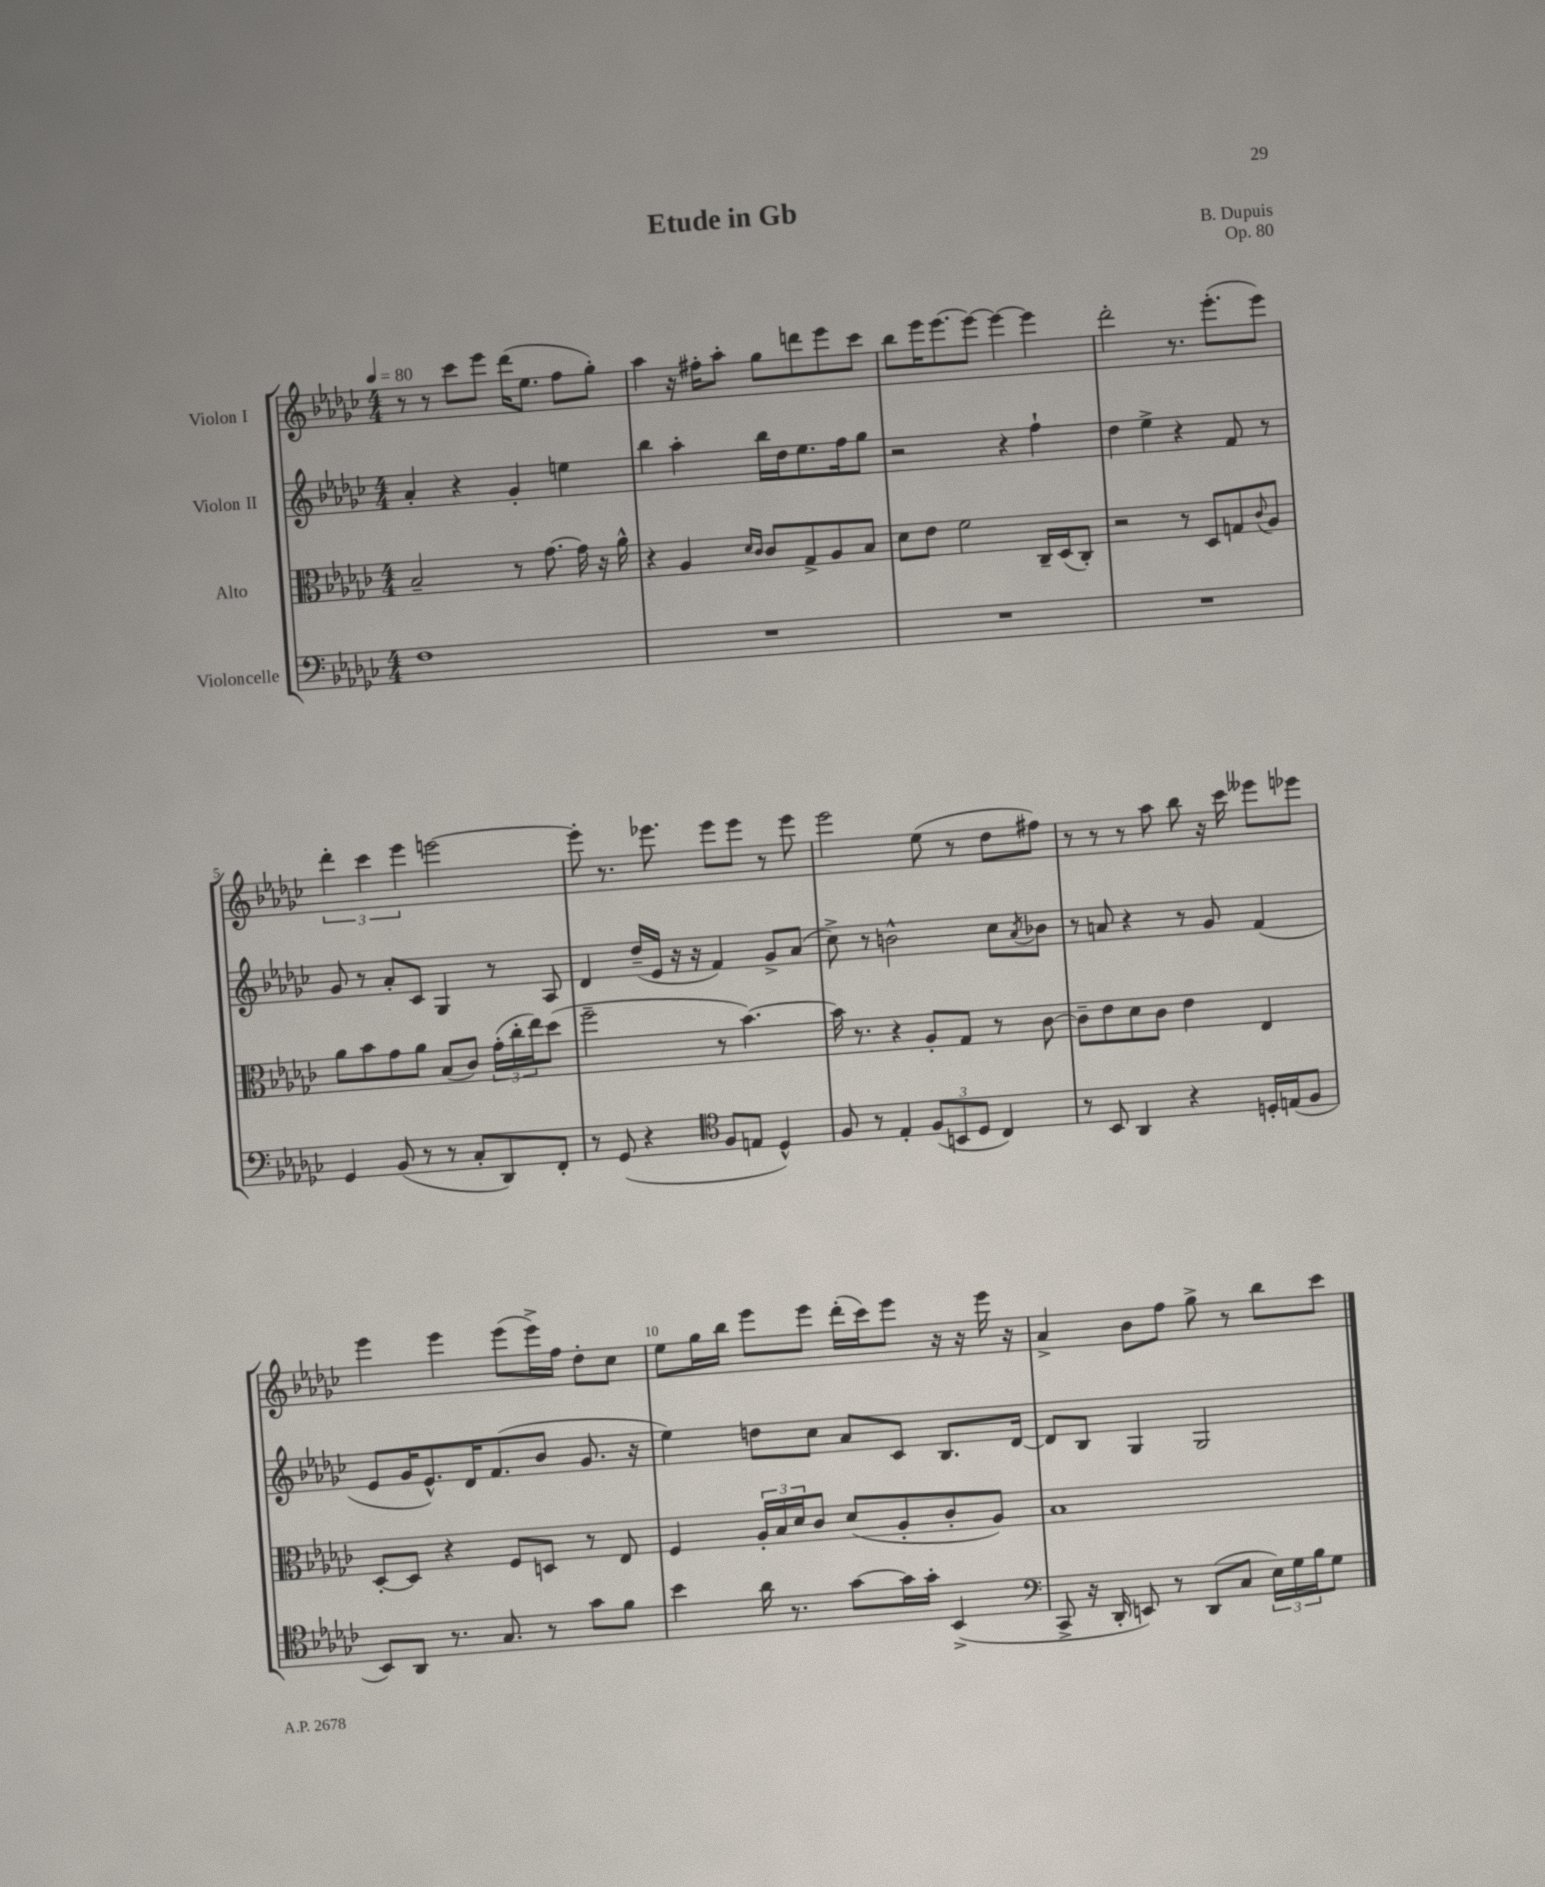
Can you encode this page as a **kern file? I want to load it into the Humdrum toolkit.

**kern	**kern	**kern	**kern
*part4	*part3	*part2	*part1
*staff4	*staff3	*staff2	*staff1
*I"Violoncelle	*I"Alto	*I"Violon II	*I"Violon I
*clefF4	*clefC3	*clefG2	*clefG2
*k[b-e-a-d-g-c-]	*k[b-e-a-d-g-c-]	*k[b-e-a-d-g-c-]	*k[b-e-a-d-g-c-]
*M4/4	*M4/4	*M4/4	*M4/4
*MM80	*MM80	*MM80	*MM80
=1	=1	=1	=1
1F	2B-~/	4a-'/	8r
.	.	.	8r
.	.	4r	8ccc-\L
.	.	.	8eee-\J
.	8r	4g-'/	(16ddd-\KL
.	.	.	8.ee-\J
.	[8.g-\	.	.
.	.	4een\	8ff\L
.	16g-\]	.	.
.	16r	.	8gg-'\J)
.	16a-^^\	.	.
=2	=2	=2	=2
1r	4r	4bb-\	4aa-\
.	4A-/	4aa-'\	16r
.	.	.	16ff#X'\KL
.	.	.	8aa-'\J
.	16qqd-/LL	.	.
.	16qqc-/JJ	.	.
.	8c-/L	16bb-\LL	8gg-\L
.	.	16dd-\J	.
.	8G-^/	8.ee-\	8dddn\
.	8A-/	.	8eee-\
.	.	16ff\k	.
.	8B-/J	8gg-\J	8ccc-\J
=3	=3	=3	=3
1r	8d-\L	2r	8bb-\L
.	8e-\J	.	16eee-\K
.	.	.	[8.eee-\
.	2f\	.	.
.	.	.	8eee-\J_
.	.	4r	4eee-\_
.	16C-~/LL	4ff`\	4eee-\]
.	(16D-/J	.	.
.	8C-'/J)	.	.
=4	=4	=4	=4
1r	2r	4dd-\	2ddd-'\
.	.	4ee-^\	.
.	8r	4r	8.r
.	8D-/L	.	.
.	.	.	(8.eee-'\L
.	8Gn/	8f/	.
.	8qqc-/	.	.
.	8A-/J	8r	8eee-\J)
!!LO:LB:g=z
=5	=5	=5	=5
4GG-/	8a-\L	8g-/	6ddd-'\
.	8b-\	8r	.
.	.	.	6ccc-\
(8BB-/	8g-\	8a-'/L	.
.	.	.	6eee-\
8r	8a-\J	8c-/J	.
8r	(8B-/L	4G-/	[2eeen\
8C-'/L	8c-/J)	.	.
8DD-/)	(24g-'\LL	8r	.
.	24cc-'\	.	.
.	24ee-\J)	.	.
8FF'/J	(8dd-\J	8A-/	.
=6	=6	=6	=6
8r	2ff~\	4d-/	8eee'\]
(8GG-/	.	.	8.r
4r	.	(16dd-~/LL	.
.	.	16e-/JJ	8.eee-X\
.	.	16r	.
.	.	16r	.
*clefC4	*	*	*
8F/L	8r	4f/)	8eee-\L
8En/J	[4.b-\)	.	8eee-\J
4D-^^/)	.	8g-^/L	8r
.	.	(8a-/J	8eee-\
=7	=7	=7	=7
8F/	16b-\]	8cc-^\)	2eee-\
.	8.r	.	.
8r	.	8r	.
4E-'/	4r	2bn^^\	.
(12F/L	8A-'/L	.	(8ee-\
12BBn/	.	.	.
.	8G-/J	.	8r
12D-/J	.	.	.
4C-/)	8r	8cc-\L	8dd-\L
.	.	8qa-/	.
.	[8c-\	8b-X\J	8ff#X\J)
=8	=8	=8	=8
8r	8c-~\L]	8r	8r
8BB-/	8e-\	8an/	8r
4AA-/	8d-\	4r	8r
.	8c-\J	.	8aa-\
4r	4e-\	8r	8bb-\
.	.	8g-/	16r
.	.	.	16ccc-\
16Dn'/LL	4E-/	(4f/	8eee--X\L
(16En/J	.	.	.
8F/J	.	.	8eee-X\J
!!LO:LB:g=z
=9	=9	=9	=9
8BB-/L)	[8D-'/L	8e-/L	4eee-\
8AA-/J	8D-/J]	16g-/K	.
.	.	8.e-^^/)	.
8.r	4r	.	4eee-\
.	.	16d-/K	.
8.G-/	.	(8.f/	.
.	8F/L	.	(8eee-\L
8r	8Dn/J	8b-/J	16eee-^\L)
.	.	.	16ff\JJ
8g-\L	8r	8.g-/	8dd-'\L
8f\J	8E-/	.	8cc-\J
.	.	16r	.
=10	=10	=10	=10
4b-\	4F/	4ee-\)	8ee-\L
.	.	.	16gg-\L
.	.	.	16bb-\JJ
16a-\	24A-'/LL	8ddn\L	8eee-\L
.	24B-/	.	.
8.r	.	.	.
.	24d-/J	.	.
.	8c-/J	8cc-\J	8eee-\J
[8g-\L	(8d-/L	8a-/L	(16ddd-'\LL
.	.	.	16ccc-\J)
16g-\L]	8A-'/	8c-/J	8eee-\J
16g-'\JJ	.	.	.
(4BB-^/	8c-'/	8.B-/L	16r
.	.	.	16r
.	8A-/J)	.	16eee-\
.	.	[16d-/Jk	16r
=11	=11	=11	=11
*clefF4	*	*	*
8CC-^/	1B-	8d-/L]	4a-^/
16r	.	8B-/J	.
16DD-'/	.	.	.
8EEn/)	.	4G-/	8b-\L
8r	.	.	8ff\J
(8DD-/L	.	2G-/	8gg-^\
8C-/J	.	.	8r
24E-\LL)	.	.	8bb-\L
24G-\	.	.	.
24B-\J	.	.	.
8G-\J	.	.	8ccc-\J
==	==	==	==
*-	*-	*-	*-
